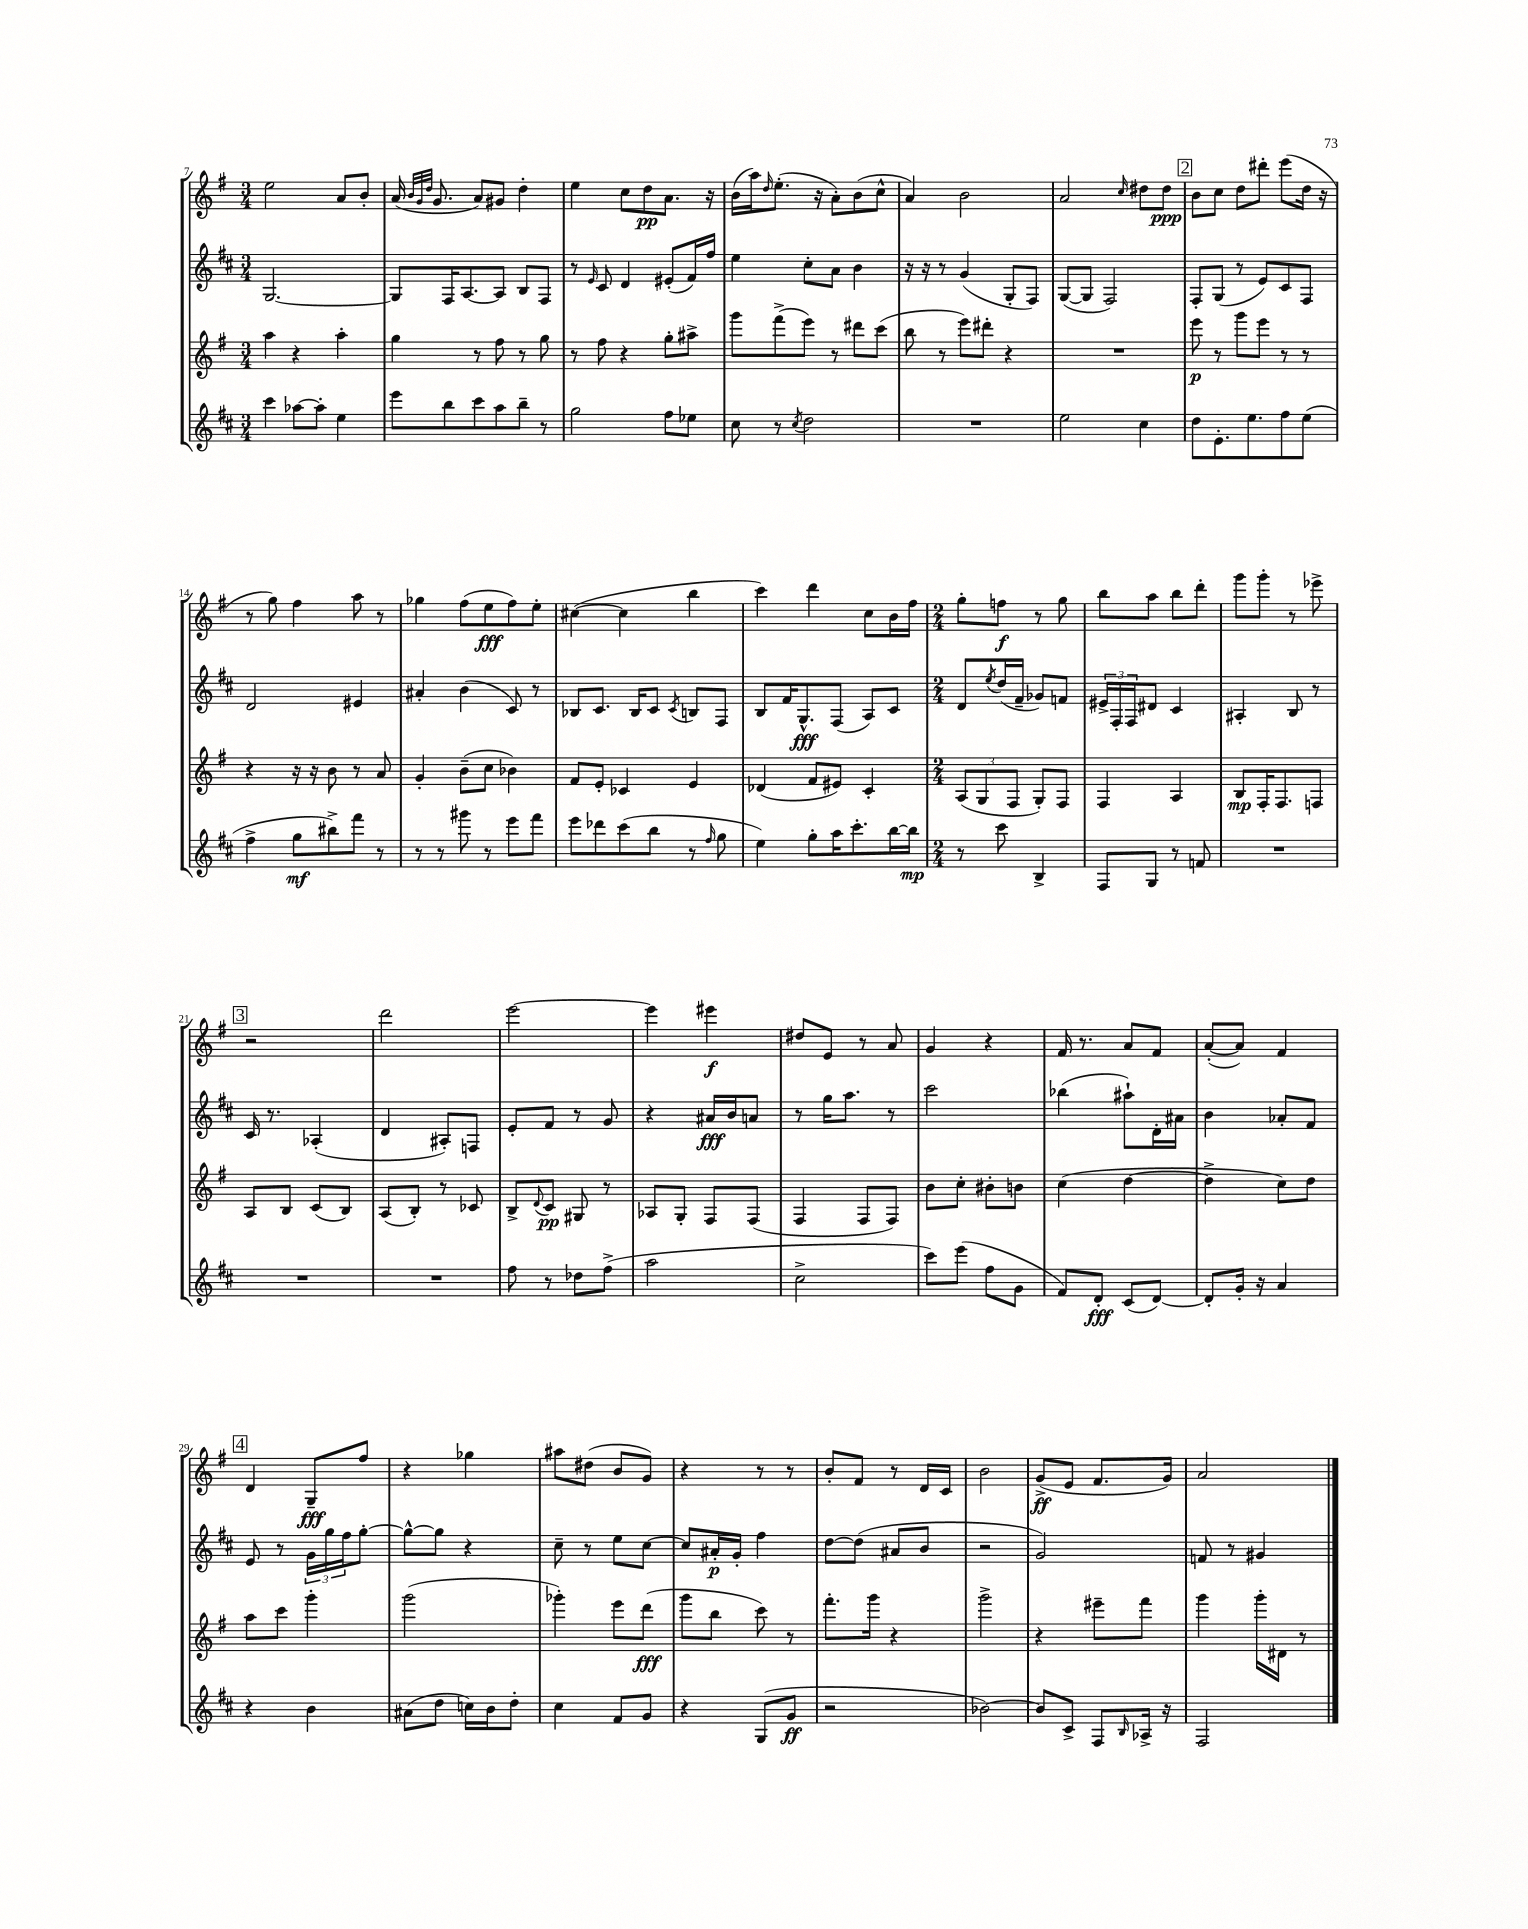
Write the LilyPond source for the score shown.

<<
\new StaffGroup <<
\new Staff = "s0" {
    \clef treble \key g \major \numericTimeSignature \time 3/4
    e''2 a'8 b'8-. |
    a'16( \grace { b'32 g'32 d''32 } g'8. a'8) gis'8 d''4-. |
    e''4 c''8 d''8\pp a'8. r16 |
    b'16( a''16) \grace { d''16 } e''8.-.( r16 a'8-.) b'8( c''8-^ |
    a'4) b'2 |
    a'2 \grace { c''16 } dis''8 dis''8\ppp |
    \mark \markup { \box "2" } b'8 c''8 d''8 dis'''8-. e'''8( d''16 r16 |
    r8 g''8) fis''4 a''8 r8 |
    ges''4 fis''8( e''8\fff fis''8) e''8-. |
    cis''4~( cis''4 b''4 |
    c'''4) d'''4 c''8 b'16 fis''16 |
    \numericTimeSignature \time 2/4 g''8-. f''8\f r8 g''8 |
    b''8 a''8 b''8 d'''8-. |
    g'''8 g'''8-. r8 ees'''8-> |
    \mark \markup { \box "3" } r2 |
    d'''2 |
    e'''2~ |
    e'''4 eis'''4\f |
    dis''8 e'8 r8 a'8 |
    g'4 r4 |
    fis'16 r8. a'8 fis'8 |
    a'8~-.( a'8) fis'4 |
    \mark \markup { \box "4" } d'4 g8--\fff fis''8 |
    r4 ges''4 |
    ais''8 dis''8( b'8 g'8) |
    r4 r8 r8 |
    b'8-. fis'8 r8 d'16 c'16 |
    b'2 |
    g'8->\ff( e'8 fis'8. g'16) |
    a'2 \bar "|." |
}
\new Staff = "s1" {
    \clef treble \key d \major \numericTimeSignature \time 3/4
    g2.~ |
    g8 fis16 a8.~ a8 b8 fis8 |
    r8 \grace { e'16 } cis'8 d'4 eis'8-.( fis'16) fis''16 |
    e''4 cis''8-. a'8 b'4 |
    r16 r16 r8 g'4( g8-. fis8) |
    g8~( g8 fis2) |
    \mark \markup { \box "2" } fis8-. g8( r8 e'8) cis'8 fis8 |
    d'2 eis'4 |
    ais'4-. b'4( cis'8) r8 |
    bes8 cis'8. bes16 cis'8 \acciaccatura { cis'8 } b8 fis8 |
    b8 fis'16 g8.-^\fff fis8( a8) cis'8 |
    \numericTimeSignature \time 2/4 d'8 \acciaccatura { e''8 } d''16( fis'16-- ges'8) f'8 |
    \tuplet 3/2 { eis'16-> fis16-. fis16 } dis'8 cis'4 |
    ais4-. b8 r8 |
    \mark \markup { \box "3" } cis'16 r8. aes4-.( |
    d'4 ais8-.) f8 |
    e'8-. fis'8 r8 g'8 |
    r4 ais'16\fff b'16 a'8 |
    r8 g''16 a''8. r8 |
    cis'''2 |
    bes''4( ais''8-!) d'16-. ais'16 |
    b'4 aes'8-. fis'8 |
    \mark \markup { \box "4" } e'8 r8 \tuplet 3/2 { g'16 g''16 fis''16 } g''8~-. |
    g''8~-^ g''8 r4 |
    cis''8-- r8 e''8 cis''8~ |
    cis''8 ais'16-.\p g'16-. fis''4 |
    d''8~ d''8( ais'8 b'8 |
    r2 |
    g'2) |
    f'8 r8 gis'4 \bar "|." |
}
\new Staff = "s2" {
    \clef treble \key g \major \numericTimeSignature \time 3/4
    a''4 r4 a''4-. |
    g''4 r8 fis''8 r8 g''8 |
    r8 fis''8 r4 g''8-. ais''8-> |
    g'''8 fis'''8->( e'''8) r8 dis'''8 c'''8( |
    b''8 r8 e'''8) dis'''8-. r4 |
    R2. |
    \mark \markup { \box "2" } e'''8\p r8 g'''8 e'''8 r8 r8 |
    r4 r16 r16 b'8 r8 a'8 |
    g'4-. b'8--( c''8 bes'4) |
    fis'8 e'8-. ces'4 e'4 |
    des'4( fis'8 eis'8) c'4-. |
    \numericTimeSignature \time 2/4 \tuplet 3/2 { a8( g8 fis8 } g8-.) fis8 |
    fis4 a4 |
    b8\mp fis16-. fis8. f8 |
    \mark \markup { \box "3" } a8 b8 c'8( b8) |
    a8( b8-.) r8 ces'8 |
    b8-> \appoggiatura { d'8 } c'8\pp gis8 r8 |
    aes8 g8-. fis8 fis8( |
    fis4 fis8 fis8) |
    b'8 c''8-. bis'8-. b'8 |
    c''4( d''4~ |
    d''4-> c''8) d''8 |
    \mark \markup { \box "4" } a''8 c'''8 g'''4-. |
    g'''2( |
    ges'''4-.) e'''8 d'''8\fff( |
    g'''8 b''8 c'''8) r8 |
    fis'''8.-. g'''16 r4 |
    g'''2-> |
    r4 eis'''8-- fis'''8 |
    g'''4 g'''16-. dis'16 r8 \bar "|." |
}
\new Staff = "s3" {
    \clef treble \key d \major \numericTimeSignature \time 3/4
    cis'''4 aes''8~ aes''8-. e''4 |
    e'''8 b''8 cis'''8 a''8 b''8-- r8 |
    g''2 fis''8 ees''8 |
    cis''8 r8 \acciaccatura { cis''8 } d''2 |
    R2. |
    e''2 cis''4 |
    \mark \markup { \box "2" } d''8 e'8.-. e''8. fis''8 e''8( |
    fis''4-> g''8\mf bis''8->) fis'''8 r8 |
    r8 r8 gis'''8 r8 e'''8 fis'''8 |
    e'''8 des'''8 cis'''8( b''8 r8 \grace { fis''16 } g''8 |
    e''4) g''8-. a''16 cis'''8.-. b''16~ b''16\mp |
    \numericTimeSignature \time 2/4 r8 cis'''8 b4-> |
    fis8 g8 r8 f'8 |
    R2 |
    \mark \markup { \box "3" } R2 |
    R2 |
    fis''8 r8 des''8 fis''8->( |
    a''2 |
    cis''2-> |
    cis'''8) e'''8( fis''8 g'8 |
    fis'8) d'8-.\fff cis'8( d'8~) |
    d'8-. g'16-. r16 a'4 |
    \mark \markup { \box "4" } r4 b'4 |
    ais'8( d''8 c''16) b'16 d''8-. |
    cis''4 fis'8 g'8 |
    r4 g8( g'8\ff |
    r2 |
    bes'2~) |
    bes'8 cis'8-> fis8 \grace { b16 } aes16-> r16 |
    fis2 \bar "|." |
}
>>
>>
\layout { \context { \Score currentBarNumber = #7 } }
